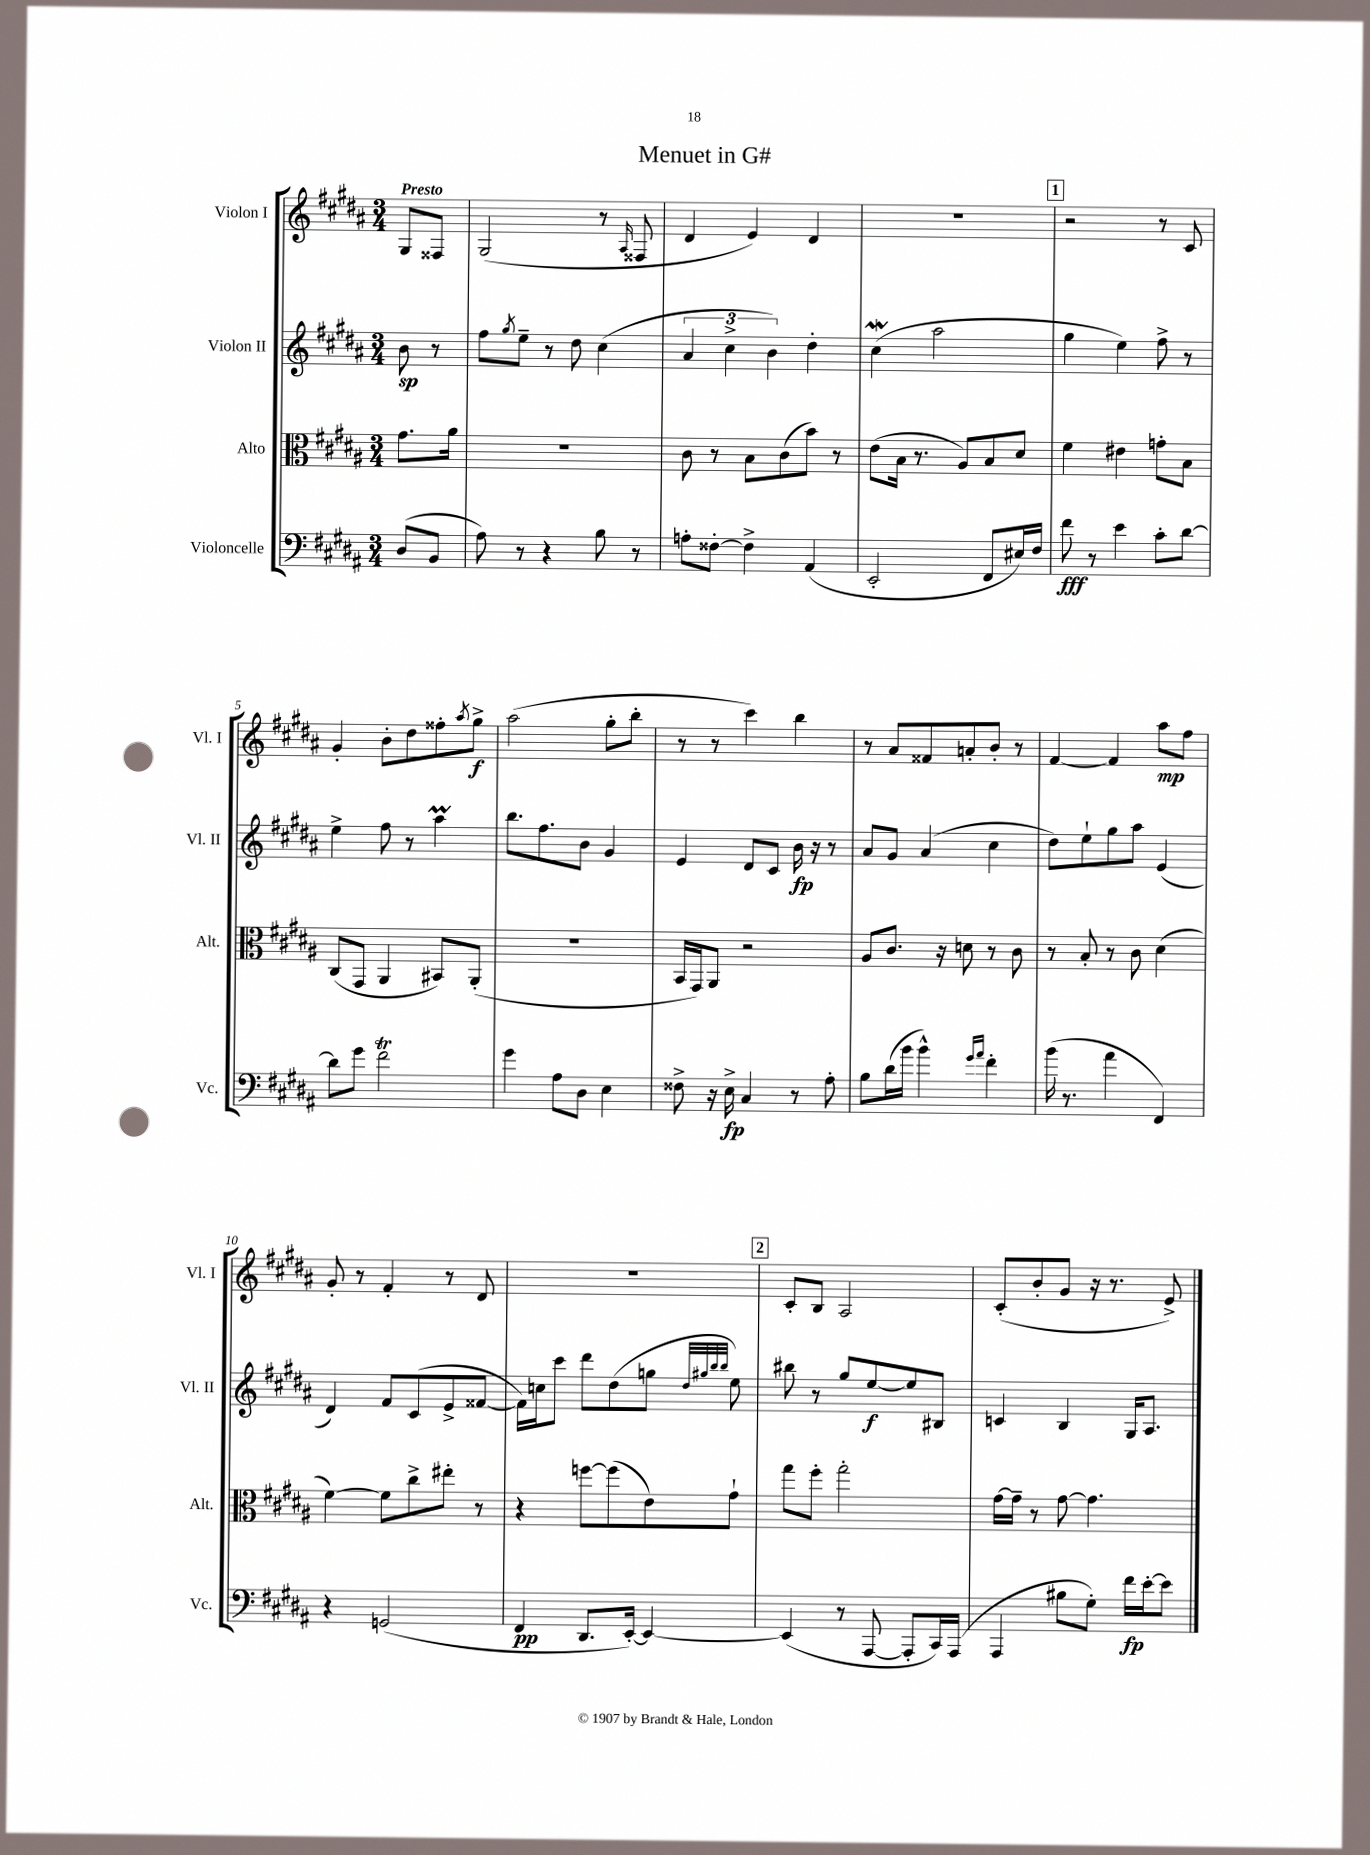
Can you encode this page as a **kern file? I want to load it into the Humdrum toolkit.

**kern	**kern	**kern	**kern
*staff4	*staff3	*staff2	*staff1
*clefF4	*clefC3	*clefG2	*clefG2
*k[f#c#g#d#a#]	*k[f#c#g#d#a#]	*k[f#c#g#d#a#]	*k[f#c#g#d#a#]
*M3/4	*M3/4	*M3/4	*M3/4
(8D#/L	8.g#\L	8b\	8G#/L
8BB/J	.	8r	8F##/J
.	16a#\Jk	.	.
=	=	=	=
8A#\)	2.r	8ff#\L	(2G#/
.	.	8qgg#/	.
8r	.	8ee~\J	.
4r	.	8r	.
.	.	8dd#\	.
8B\	.	(4cc#\	8r
.	.	.	16qqA#/
8r	.	.	8F##/
=	=	=	=
8A'\L	8c#\	6a#/	4d#/
[8F##'\J	8r	.	.
.	.	6cc#^\	.
4F##^\]	8B\L	.	4e/)
.	.	6b\)	.
.	(8c#\	.	.
(4AA#/	8b\J)	4dd#'\	4d#/
.	8r	.	.
=	=	=	=
2EE'/	(8e\L	(4cc#\	2.r
.	16B\Jk	.	.
.	8.r	.	.
.	.	2aa#\	.
.	8A#/L)	.	.
8FF#/L	8B/	.	.
16E#/L)	8d#/J	.	.
16F#/JJ	.	.	.
=	=	=	=
8f#\	4f#\	4gg#\	2r
8r	.	.	.
4e\	4e#\	4ee\)	.
8c#'\L	8g'\L	8ff#^\	8r
[8d#\J	8B\J	8r	8c#/
=	=	=	=
8d#\]L	(8C#/L	4ee^\	4g#'/
8g#\J	8GG#/J	.	.
2f#\	4AA#/	8ff#\	8b'\L
.	.	8r	8dd#\
.	8BB#/L)	4aa#\	8ff##'\
.	.	.	8qaa#/
.	(8AA#'/J	.	8gg#^\J
=	=	=	=
4g#\	2.r	8.bb\L	(2aa#\
.	.	8.ff#\	.
8A#\L	.	.	.
8D#\J	.	8b\J	.
4E\	.	4g#/	8gg#'\L
.	.	.	8bb'\J
=	=	=	=
8F##^\	16BB/LL	4e/	8r
.	16GG#/J)	.	.
16r	8AA#/J	.	8r
16E^\	.	.	.
4C#/	2r	8d#/L	4ccc#\)
.	.	8c#/J	.
8r	.	16b\	4bb\
.	.	16r	.
8A#'\	.	8r	.
=	=	=	=
8B\L	8A#/L	8a#/L	8r
(16d#\L	8.c#/J	8g#/J	8a#/L
16b\JJ	.	.	.
4b^^\)	.	(4a#/	8f##/
.	16r	.	.
.	8d\	.	8a'/
16qqg#/LL	.	.	.
16qqa#/JJ	.	.	.
4f#'\	8r	4cc#\	8b'/J
.	8c#\	.	8r
=	=	=	=
(16b\	8r	8dd#\L)	[4f#/
8.r	.	.	.
.	8B'/	8ee`\	.
4a#\	8r	8gg#\	4f#/]
.	8c#\	8aa#\J	.
4FF#/)	(4d#\	(4e/	8aa#\L
.	.	.	8ff#\J
=	=	=	=
4r	[4f#\)	4d#/)	8g#'/
.	.	.	8r
(2GG/	8f#\]L	8f#/L	4f#'/
.	8cc#^\	(8c#/	.
.	8ee#'\J	8e^/	8r
.	8r	[8f##/J	8d#/
=	=	=	=
4FF#/	4r	16f##\]LL)	2.r
.	.	16cc\J	.
.	.	8ccc#\J	.
8.DD#/L	[8ff\L	8ddd#\L	.
.	(8ff\]	(8dd#\	.
[16EE'/Jk)	.	.	.
4EE/_	8e\)	8gg\J	.
.	.	32qqdd#/LLL	.
.	.	32qqgg#/	.
.	.	32qqbb/	.
.	.	32qqbb/JJJ	.
.	8g#`\J	8ee\)	.
=	=	=	=
(4EE/]	8gg#\L	8bb#\	8c#'/L
.	8ff#'\J	8r	8B/J
8r	2gg#'\	8gg#/L	2A#/
[8AAA#/	.	[8ee/	.
8AAA#'/]L	.	8ee/]	.
16CC#/L)	.	8B#/J	.
(16AAA#/JJ	.	.	.
=	=	=	=
4AAA#/	[16g#\LL	4c/	(8c#'/L
.	16g#~\]JJ	.	.
.	8r	.	8b'/
8B#\L	[8g#\	4B/	8g#/J
8G#'\J)	4.g#\]	.	16r
.	.	.	8.r
16f#\LL	.	16G#/LK	.
[16e'\J	.	8.A#/J	.
8e\]J	.	.	8e^/)
==	==	==	==
*-	*-	*-	*-
